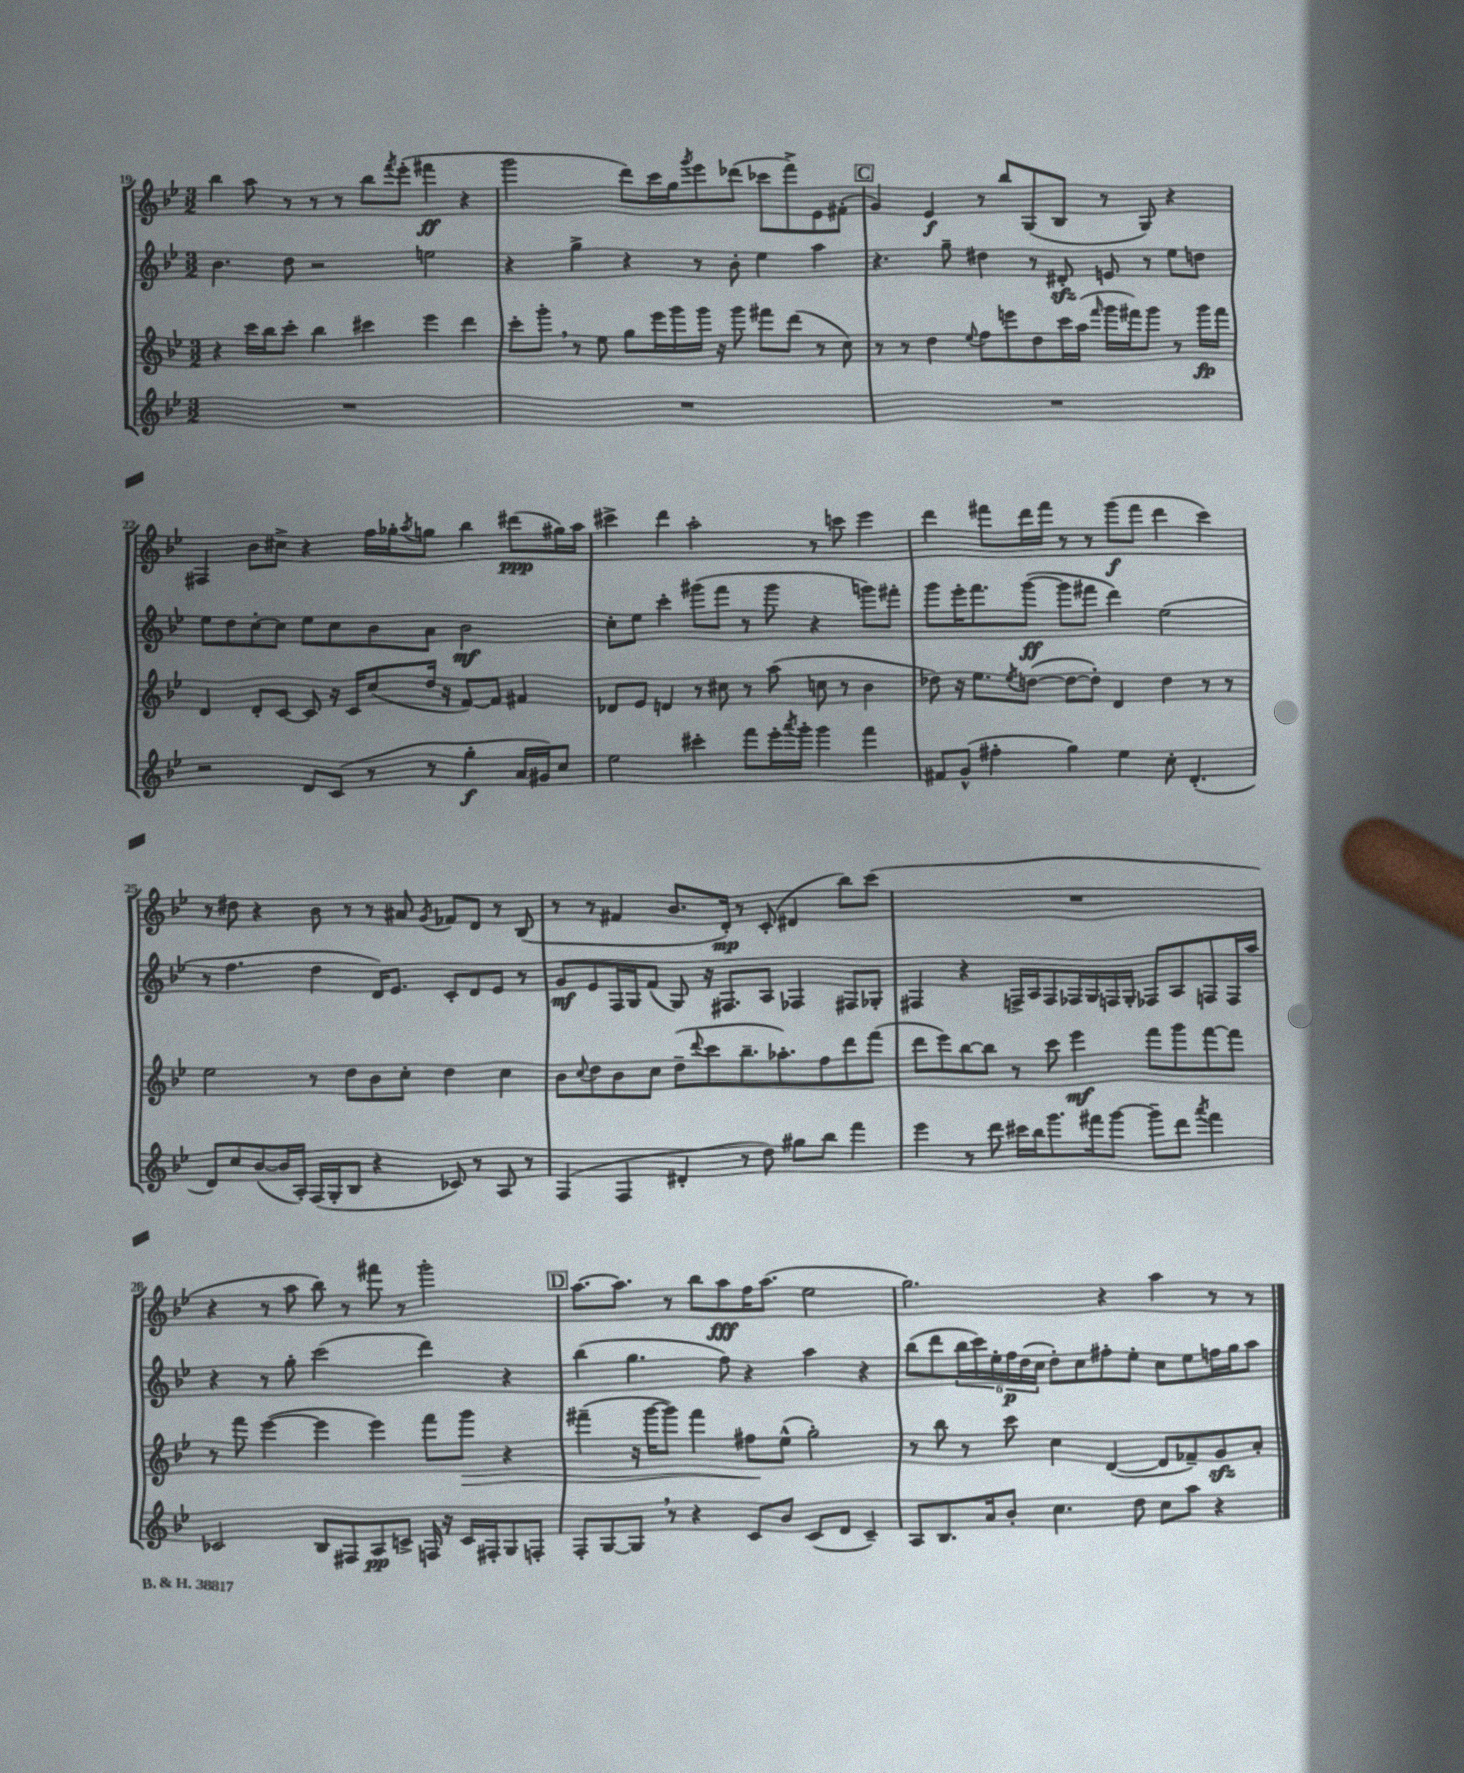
<<
\new StaffGroup <<
\new Staff = "s0" {
    \clef treble \key bes \major \numericTimeSignature \time 3/2
    bes''4 a''8 r8 r8 r8 bes''8 \acciaccatura { f'''8 } ees'''8-.( fis'''4\ff r4 |
    g'''2 d'''8) c'''16 g''16 \acciaccatura { g'''8 } ees'''8 des'''8( ces'''8 f'''8->) ees'8 fis'8-.( |
    \mark \markup { \box "C" } g'4) ees'4\f r8 bes''8 g8( bes8 r8 g8) r4 |
    fis4 bes'8 cis''8-> r4 f''16 ges''16-. \acciaccatura { a''8 } g''8 bes''4 dis'''8\ppp( gis''16) a''16 |
    cis'''4-> d'''4 a''2-. r8 c'''8 ees'''4 |
    d'''4 fis'''8 d'''16 fis'''16 r8 r8 g'''8\f( fis'''8 d'''4 c'''4) |
    r8 dis''8 r4 bes'8 r8 r8 ais'8 \acciaccatura { g'8 } fes'8 d'8 r8 bes8( |
    r8 r8 fis'4 bes'8. d'16-.\mp) r8 c'8-.( dis'4 bes''8) c'''8( |
    R1. |
    r4 r8 a''8 bes''8) r8 fis'''8 r8 g'''2-. |
    \mark \markup { \box "D" } a''8.~ a''8. r8 bes''8 a''8\fff f''16 a''8.( ees''2 |
    g''2.) r4 a''4 r8 r8 \bar "|." |
}
\new Staff = "s1" {
    \clef treble \key bes \major \numericTimeSignature \time 3/2
    bes'4. d''8 r2 e''2 |
    r4 g''4-> r4 r8 bes'8-. ees''4 a''4 |
    \mark \markup { \box "C" } r4. g''8-- dis''4 r8 dis'8-.\sfz e'8 r8 ees''8 d''8 |
    ees''8 d''8 c''8~-. c''8 ees''8 c''8 bes'8 a'8 bes'2\mf |
    c''8-. ees''8 c'''4-. gis'''8( f'''8 r8 gis'''8 r4 g'''8) fis'''8-. |
    g'''8 ees'''16-. f'''8. g'''8~\ff( g'''8 fis'''8 d'''4) ees''2( |
    r8 f''4. d''4 d'16) ees'8. c'8-. d'8 ees'8 r8 |
    g'8\mf ees'8 f16 g16 f'8( g8) r16 fis8. a8 fes4 fis8 ges8-. |
    fis4 r4 f16-> a16 f8 fes16 g16 f16 g16-. fes8 a8 f8 f16 a''16 |
    r4 r8 g''8-. c'''2( d'''4) r4 |
    \mark \markup { \box "D" } bes''4( g''4. f''8) r4 a''4 r4 |
    bes''8( d'''8 \tuplet 6/4 { bes''16 c'''16) ees''16-. f''16\p d''16( c''16 } d''8-.) c''8 fis''8-. ees''8-. c''8 ees''8 f''16 g''16 a''8 \bar "|." |
}
\new Staff = "s2" {
    \clef treble \key bes \major \numericTimeSignature \time 3/2
    r4 c'''16 bes''16 c'''8-. bes''4 cis'''4 ees'''4 d'''4 |
    c'''8-. g'''8-. \breathe r8 ees''8 g''8 ees'''16 g'''16 g'''16 r16 g'''8 fis'''8 d'''8( r8 c''8) |
    \mark \markup { \box "C" } r8 r8 d''4 \appoggiatura { ees''8 } f''8 e'''8 d''8 c'''16 a''16( \grace { f'''16 } g'''16 fis'''16) g'''8 r8 g'''16\fp fis'''16 |
    d'4 d'8-. c'8~ c'8 r16 c'16 c''8( d''16 r16 f'8~) f'8 fis'4 |
    des'8 ees'8 d'4 r8 cis''8 r8 a''8( c''8 r8 bes'4 |
    des''8) r16 ees''8. \acciaccatura { ees''8 } d''8~( d''8~ d''8-.) d'4 d''4 r8 r8 |
    ees''2 r8 d''8 bes'8 c''8-. d''4 c''4 |
    bes'8 \appoggiatura { c''8 } d''8 bes'8 c''8 d''8--( \appoggiatura { d'''8 } c'''8 bes''8.-- aes''8.-.) f''8 d'''8 f'''8( |
    d'''8 ees'''8) bes''8~ bes''8 r8 c'''8 ees'''4\mf f'''8 g'''8 f'''8~ f'''8 |
    r8 f'''8 ees'''4~( ees'''4 ees'''4) f'''8 g'''8\> r4 |
    \mark \markup { \box "D" } fis'''4--( r16 g'''16~ g'''8) fis'''4 fis''8\! ees''8-^( g''2-.) |
    r8 bes''8 r8 c'''8 c''4 d'4~( d'8 fes'8--) g'8\sfz a'8-. \bar "|." |
}
\new Staff = "s3" {
    \clef treble \key bes \major \numericTimeSignature \time 3/2
    R1. |
    R1. |
    \mark \markup { \box "C" } R1. |
    r2 d'8 c'8( r8 r8 g''4-.\f a'16 gis'16) c''8 |
    ees''2 cis'''4-. f'''8 ees'''16-. \acciaccatura { a'''8 } g'''16-. g'''4 f'''4 |
    fis'8 g'8-^( fis''4-. g''4) ees''4 c''8-. d'4.-.( |
    d'8) c''8 bes'8~( bes'16 a16-.) f16( g16-. bes8 r4 ces'8) r8 a8 r8 |
    f4( f4 dis'4-. r8 d''8) gis''8 bes''8 f'''4 |
    ees'''4 r8 d'''8 cis'''16 bes''16 g'''8. fis'''16 g'''8~ g'''8-- d'''8 \acciaccatura { a'''8 } fis'''4 |
    ces'2 bes8 fis8 a8\pp c'8-> f16 r16 c'16 fis16-. g8 f8-. |
    \mark \markup { \box "D" } f8-. g8~ g8 \breathe r8 r4 c'8 bes'8 c'8( d'8 c'4--) |
    a8 bes8. a'16 bes'8-. c''4. d''8 c''8 a''8 r4 \bar "|." |
}
>>
>>
\layout { \context { \Score currentBarNumber = #19 } }
